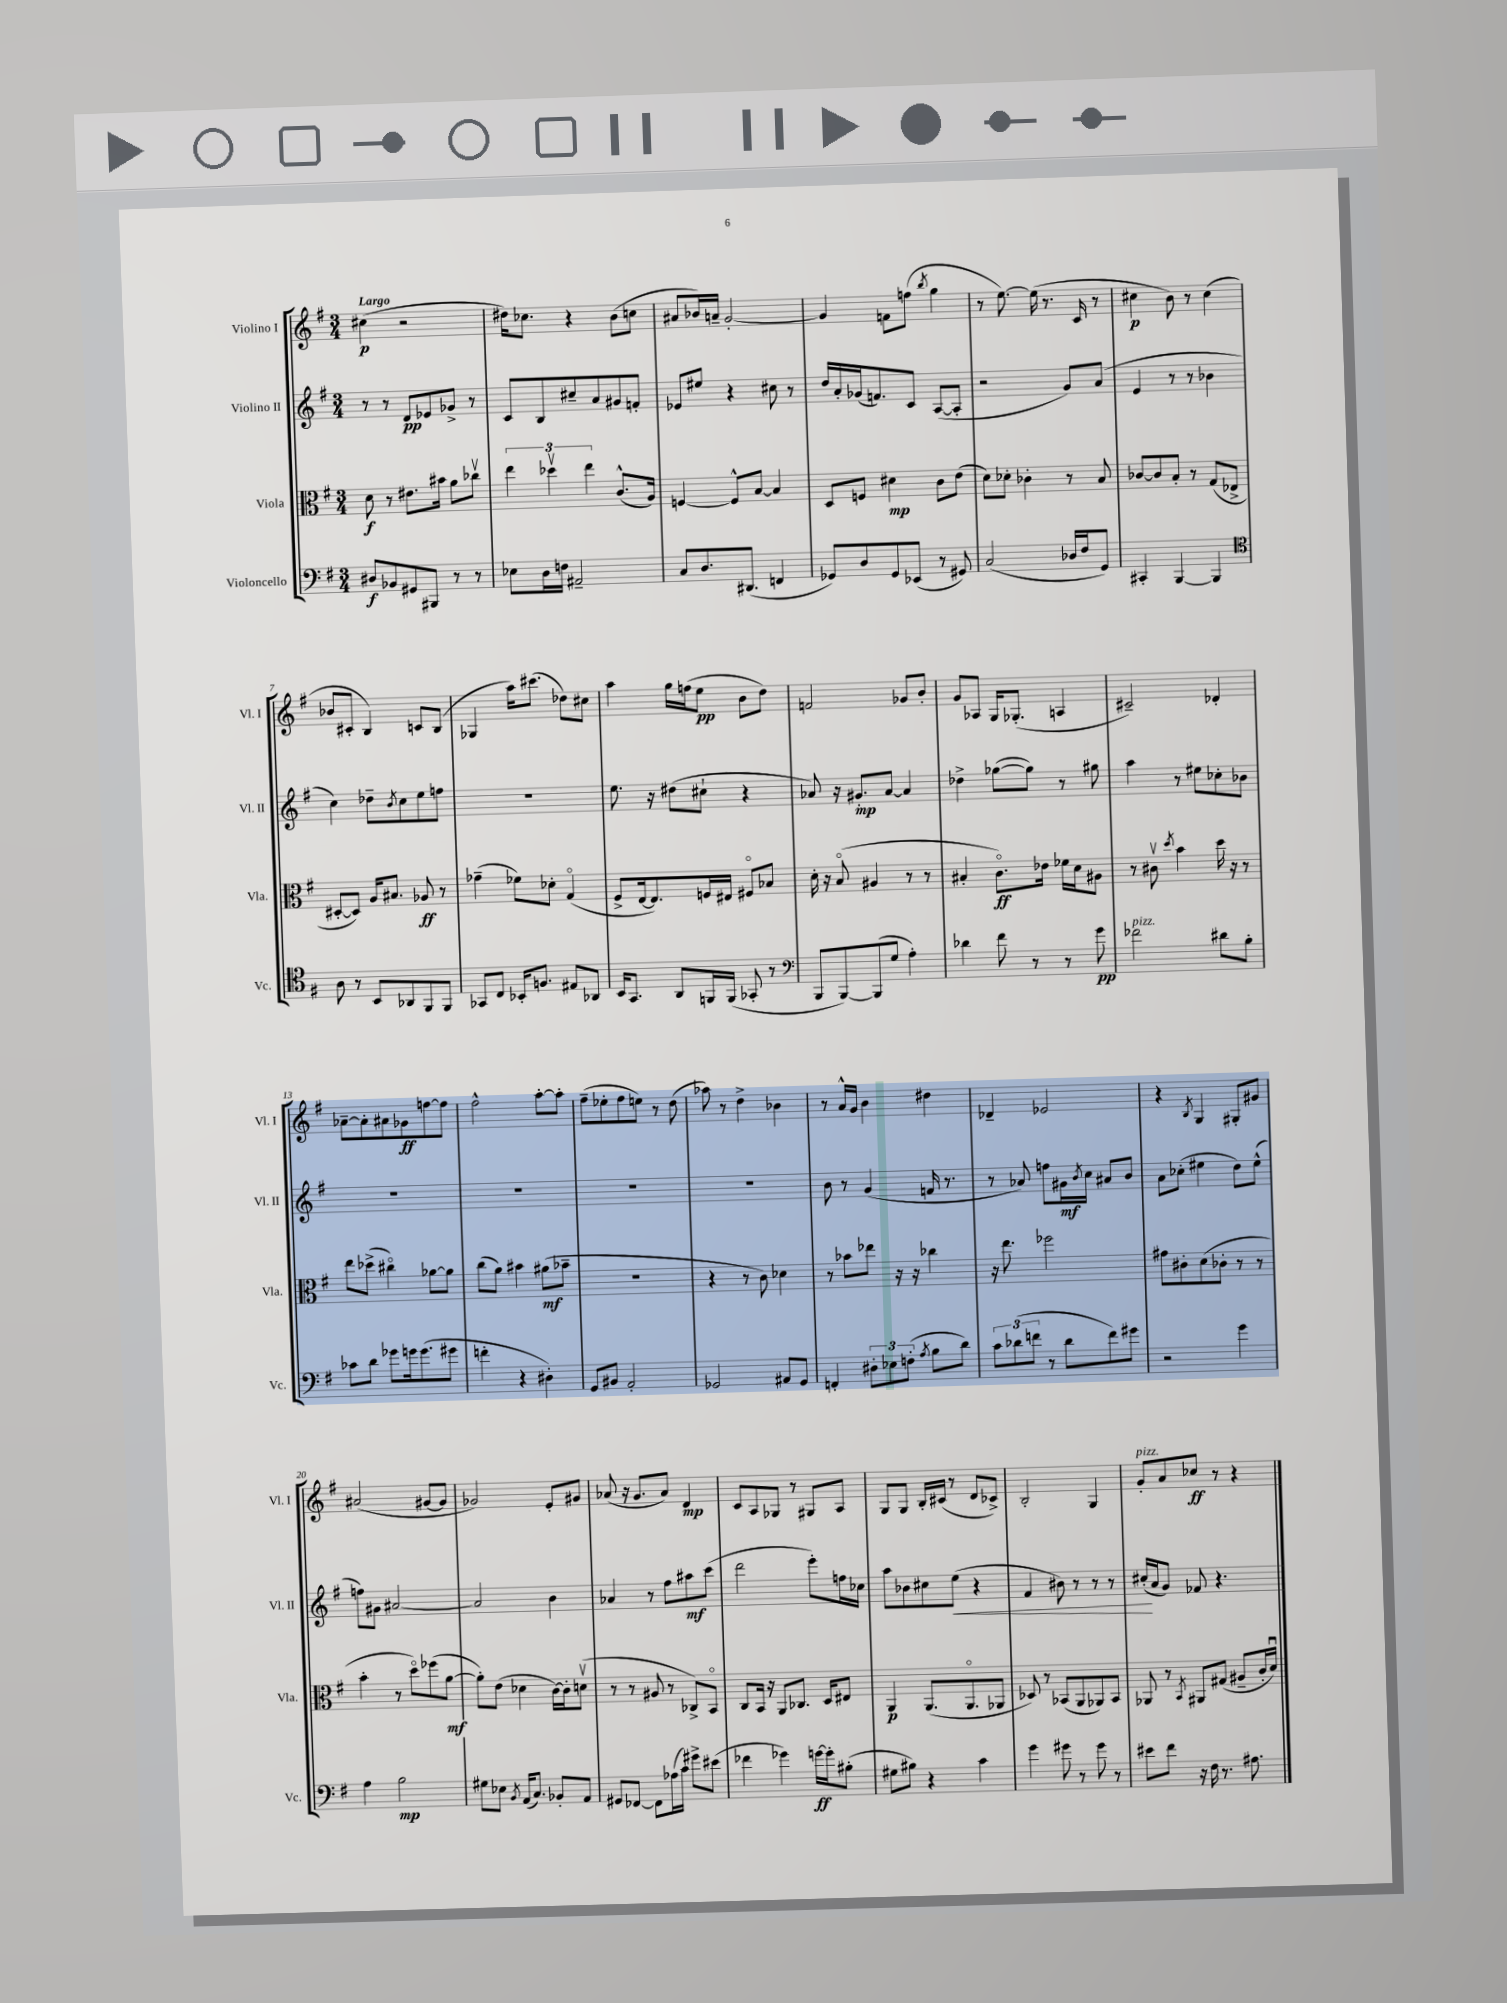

**kern	**dynam	**kern	**dynam	**kern	**dynam	**kern	**dynam
*part4	*part4	*part3	*part3	*part2	*part2	*part1	*part1
*staff4	*staff4	*staff3	*staff3	*staff2	*staff2	*staff1	*staff1
*I"Violoncello	*	*I"Viola	*	*I"Violino II	*	*I"Violino I	*
*I'Vc.	*	*I'Vla.	*	*I'Vl. II	*	*I'Vl. I	*
*clefF4	*	*clefC3	*	*clefG2	*	*clefG2	*
*k[f#]	*	*k[f#]	*	*k[f#]	*	*k[f#]	*
*M3/4	*	*M3/4	*	*M3/4	*	*M3/4	*
=1	=1	=1	=1	=1	=1	=1	=1
!	!	!	!	!	!	!LO:TX:a:B:t=Largo	!
8D#X/L	f	8d\	f	8r	.	(4cc#X\	p
8BB-X/	.	8r	.	8r	.	.	.
8GG#X/	.	8.e#X\L	.	8d/L	pp	2r	.
8BBB#X/J	.	.	.	8e-X/	.	.	.
.	.	16b#X\Jk	.	.	.	.	.
8r	.	8a\L	.	8g-X^/J	.	.	.
8r	.	8cc-Xv\J	.	8r	.	.	.
=2	=2	=2	=2	=2	=2	=2	=2
8E-X\L	.	6ee\	.	8c/L	.	16dd#X\KL)	.
.	.	.	.	.	.	8.cc-X\J	.
16D\L	.	.	.	8B/	.	.	.
.	.	6dd-Xv\	.	.	.	.	.
16Fn\JJ	.	.	.	.	.	.	.
2AA#X~/	.	.	.	8cc#X~/	.	4r	.
.	.	6ee\	.	.	.	.	.
.	.	.	.	8a/	.	.	.
.	.	(8.c^^/L	.	8g#X/	.	(8b\L	.
.	.	.	.	8fn'/J	.	8ccn\J	.
.	.	16A/Jk)	.	.	.	.	.
=3	=3	=3	=3	=3	=3	=3	=3
8C/L	.	[4Fn/	.	8e-X/L	.	8a#X/L	.
8.D/	.	.	.	8ee#X/J	.	16b-X/L)	.
.	.	.	.	.	.	16an~/JJ	.
.	.	8F^^/L]	.	4r	.	[2g'/	.
(8.DD#X/J	.	.	.	.	.	.	.
.	.	[8B/J	.	.	.	.	.
4FFn/	.	4B/]	.	8cc#X\	.	.	.
.	.	.	.	8r	.	.	.
=4	=4	=4	=4	=4	=4	=4	=4
8GG-X/L)	.	8D/L	.	16dd/LL	.	4g/]	.
.	.	.	.	16a'/	.	.	.
8D/	.	8Fn/J	.	(16g-X/J	.	.	.
.	.	.	.	8.fn/)	.	.	.
8GG-/	.	4d#X\	mp	.	.	8fn\L	.
(8EE-X/J	.	.	.	8c/J	.	(8ffn\J	.
.	.	.	.	.	.	8qbb/	.
8r	.	8c\L	.	([8A/L	.	4gg\	.
8GG#X/)	.	(8e\J	.	8A'/J]	.	.	.
=5	=5	=5	=5	=5	=5	=5	=5
(2C/	.	8d\L)	.	2r	.	8r	.
.	.	8d-X'\J	.	.	.	[8.ee\)	.
.	.	4c-X'\	.	.	.	.	.
.	.	.	.	.	.	(16ee\]	.
.	.	.	.	.	.	8.r	.
16D-X/LL	.	8r	.	8g/L)	.	.	.
16F#/J	.	.	.	.	.	16c/	.
8GG/J)	.	8B/	.	(8a/J	.	8r	.
=6	=6	=6	=6	=6	=6	=6	=6
4CC#X'/	.	[8c-X/L	.	4e/	.	4cc#X\	p
.	.	8c-/]	.	.	.	.	.
[4BBB/	.	8B'/J	.	8r	.	8b\)	.
.	.	8r	.	8r	.	8r	.
4BBB/]	.	(8G/L	.	4b-X\	.	(4cc#\	.
.	.	8E-X^/J	.	.	.	.	.
!!LO:LB:g=z
=7	=7	=7	=7	=7	=7	=7	=7
*clefC4	*	*	*	*	*	*	*
8A\	.	[8D#X'/L	.	4cc\)	.	8b-X/L	.
8r	.	8D#/J])	.	.	.	8c#X'/J	.
8BB/L	.	16A/KL	.	8dd-X~\L	.	4B/)	.
.	.	8.B#X/J	.	.	.	.	.
.	.	.	.	8qb/	.	.	.
8AA-X/	.	.	.	8cc\	.	.	.
8FF#/	.	8A-X/	ff	8ee\	.	8cn/L	.
8FF#/J	.	8r	.	8ffn\J	.	(8B/J	.
=8	=8	=8	=8	=8	=8	=8	=8
8GG-X/L	.	(4g-X~\	.	2.r	.	4G-X/	.
8C/J	.	.	.	.	.	.	.
16BB-X'/KL	.	8f-X\L)	.	.	.	16aa\KL)	.
8.Fn/J	.	.	.	.	.	(8.ccc#X\J	.
.	.	8d-X'\J	.	.	.	.	.
8E#X/L	.	(4G/	.	.	.	8dd-X\L)	.
8AA-X/J	.	.	.	.	.	8cc#X\J	.
=9	=9	=9	=9	=9	=9	=9	=9
16BB/KL	.	8F#^/L	.	8.ee\	.	4aa\	.
8.GG/J	.	.	.	.	.	.	.
.	.	[16E/k	.	.	.	.	.
.	.	8.E/])	.	16r	.	.	.
8AA/L	.	.	.	(8dd#X\L	.	16gg\LL	.
.	.	.	.	.	.	(16ffn\J	.
16FFn/L	.	16Fn/L	.	8cc#X`\J	.	8ee\J	pp
(16FF/JJ	.	16E#X/JJ	.	.	.	.	.
8GG-X'/	.	8F#X/L	.	4r	.	8b\L	.
8r	.	8B-X/J	.	.	.	8dd\J)	.
=10	=10	=10	=10	=10	=10	=10	=10
*clefF4	*	*	*	*	*	*	*
8BBB/L	.	16d'\	.	8a-X/)	.	2fn/	.
.	.	16r	.	.	.	.	.
[8BBB/)	.	(8B/	.	16r	.	.	.
.	.	.	.	8.g#X'/L	mp	.	.
(8BBB/]	.	4A#X/	.	.	.	.	.
8G/J	.	.	.	[8a-/J	.	.	.
4A'\)	.	8r	.	4a-/]	.	8g-X/L	.
.	.	8r	.	.	.	8b'/J	.
=11	=11	=11	=11	=11	=11	=11	=11
4d-X\	.	4B#X'/	.	4dd-X^\	.	8g/L	.
.	.	.	.	.	.	8A-X/J	.
8f#\	.	8.c\L)	ff	([8gg-X\L	.	16G/KL	.
.	.	.	.	.	.	(8.G-X'/J	.
8r	.	.	.	8gg-\J])	.	.	.
.	.	16e-X\Jk	.	.	.	.	.
8r	.	16f-X\LL	.	8r	.	4An/	.
.	.	16d\J	.	.	.	.	.
8g\	pp	8A#X\J	.	8gg#X\	.	.	.
=12	=12	=12	=12	=12	=12	=12	=12
!LO:TX:a:i:t=pizz.	!	!	!	!	!	!	!
2f-X\	.	8r	.	4aa\	.	2c#X~/)	.
.	.	8c#Xv\	.	.	.	.	.
.	.	8qdd/	.	.	.	.	.
.	.	4b\	.	8r	.	.	.
.	.	.	.	8ee#X\L	.	.	.
8d#X\L	.	16dd\	.	8cc-X'\	.	4d-X'/	.
.	.	16r	.	.	.	.	.
8B'\J	.	8r	.	8b-X\J	.	.	.
!!LO:LB:g=z
=13	=13	=13	=13	=13	=13	=13	=13
8c-X\L	.	8ee\L	.	2.r	.	[8a-X~\L	.
8d\J	.	(8dd-X^\J	.	.	.	8a-'\]	.
8g-X\L	.	4cc#X\)	.	.	.	8a#X\	.
16gn\k	.	.	.	.	.	8g-X\	ff
(8.g\	.	.	.	.	.	.	.
.	.	[8a-X\L	.	.	.	[8ffn\	.
8g#X\J	.	8a-\J]	.	.	.	8ff\J]	.
=14	=14	=14	=14	=14	=14	=14	=14
4fn'\	.	(8cc\L	.	2.r	.	2ff#^^\	.
.	.	8a\J)	.	.	.	.	.
4r	.	4b#X\	.	.	.	.	.
4D#X'\)	.	(8a#X\L	mf	.	.	[8aa'\L	.
.	.	8b-X~\J	.	.	.	8aa'\J]	.
=15	=15	=15	=15	=15	=15	=15	=15
8GG/L	.	2.r	.	2.r	.	(8ff#~\L	.
8BB#X/J	.	.	.	.	.	8ee-X'\	.
2AA'/	.	.	.	.	.	8ff#\	.
.	.	.	.	.	.	8een\J)	.
.	.	.	.	.	.	8r	.
.	.	.	.	.	.	(8dd\	.
=16	=16	=16	=16	=16	=16	=16	=16
2GG-X/	.	4r	.	2.r	.	8aa-X\)	.
.	.	.	.	.	.	8r	.
.	.	8r	.	.	.	4dd^\	.
.	.	8c\)	.	.	.	.	.
8AA#X/L	.	4d-X\	.	.	.	4b-X\	.
8GG-/J	.	.	.	.	.	.	.
=17	=17	=17	=17	=17	=17	=17	=17
4FFn'/	.	8r	.	8b\	.	8r	.
.	.	8b-X\L	.	8r	.	16a^^/LL	.
.	.	.	.	.	.	16g/JJ	.
12D#X'\L	.	8ee-X\J	.	(4g/	.	4b\	.
12E-X\	.	.	.	.	.	.	.
.	.	16r	.	.	.	.	.
(12Fn'\J	.	.	.	.	.	.	.
.	.	16r	.	.	.	.	.
8qA/	.	.	.	.	.	.	.
8B\L	.	4cc-X\	.	16fn/	.	4dd#X\	.
.	.	.	.	8.r	.	.	.
8d\J)	.	.	.	.	.	.	.
=18	=18	=18	=18	=18	=18	=18	=18
12c\L	.	16r	.	8r	.	4d-X~/	.
.	.	8.ee\	.	.	.	.	.
(12d-X\	.	.	.	.	.	.	.
.	.	.	.	8a-X/)	.	.	.
12fn\J	.	.	.	.	.	.	.
8r	.	2ff-X\	.	8ffn\L	.	2e-X/	.
8d-\L	.	.	.	16g#X\L	mf	.	.
.	.	.	.	8qb/	.	.	.
.	.	.	.	16cc\JJ	.	.	.
8f\)	.	.	.	8a#X/L	.	.	.
8g#X\J	.	.	.	8b/J	.	.	.
=19	=19	=19	=19	=19	=19	=19	=19
2r	.	8g#X\L	.	8a\L	.	4r	.
.	.	8c#X'\	.	(8cc-X'\J	.	.	.
.	.	.	.	.	.	8qB/	.
.	.	(8d\	.	4ee#X\	.	4G/	.
.	.	8c-X'\J	.	.	.	.	.
4g\	.	8r	.	8dd\L)	.	8G#X'/L	.
.	.	8r	.	(8ee#^^\J	.	8g#X/J	.
!!LO:LB:g=z
=20	=20	=20	=20	=20	=20	=20	=20
4A\	.	4b'\	.	8ffn\L)	.	(2a#X/	.
.	.	.	.	8g#X\J	.	.	.
2B\	mp	8r	.	[2a#X/	.	.	.
.	.	8dd\L)	.	.	.	.	.
.	.	(8ff-X\	.	.	.	[8g#X/L	.
.	.	[8a\J	mf	.	.	8g#/J]	.
=21	=21	=21	=21	=21	=21	=21	=21
8G#X\L	.	8a'\L])	.	2a#/]	.	2g-X/)	.
8E-X\J	.	(8e\J	.	.	.	.	.
8qBB/	.	.	.	.	.	.	.
(16AA/KL	.	4d-X\	.	.	.	.	.
8.C/J)	.	.	.	.	.	.	.
8BB-X'/L	.	[16c\LL)	.	4b\	.	8e'/L	.
.	.	16c'\J]	.	.	.	.	.
8AA/J	.	(8dnv\J	.	.	.	8g#X/J	.
=22	=22	=22	=22	=22	=22	=22	=22
8GG#X/L	.	8r	.	4a-X/	.	(8a-X/	.
[8FF-X/J	.	8r	.	.	.	16r	.
.	.	.	.	.	.	8.g/L	.
8FF-\L]	.	8A#X/	.	8r	.	.	.
(16A-X\L	.	8r	.	8ff#\L	.	8a-/J)	.
16c\JJ)	.	.	.	.	.	.	.
8g#X^\L	.	8C-X^/L)	.	8aa#X\	mf	4d/	mp
(8e#X\J	.	8BB/J	.	(8ccc\J	.	.	.
=23	=23	=23	=23	=23	=23	=23	=23
4f-X\	.	8C/L	.	2ddd\	.	8c/L	.
.	.	16BB/Jk	.	.	.	8A/	.
.	.	16r	.	.	.	.	.
4g-X\)	.	8AA/L	.	.	.	8G-X/J	.
.	.	8.C-X/J	.	.	.	8r	.
[16gn\LL	ff	.	.	8eee'\L)	.	8G#X/L	.
16g'\J]	.	16D/KL	.	.	.	.	.
(8B#X'\J	.	8E#X/J	.	16ffn\L	.	8A/J	.
.	.	.	.	16cc-X\JJ	.	.	.
=24	=24	=24	=24	=24	=24	=24	=24
8G#X\L	.	4AA/	p	8aa\L	.	8G/L	.
8B#X\J)	.	.	.	8b-X\	.	8G/J	.
4r	.	(8.AA/L	.	8cc#X\	.	16B'/LL	.
.	.	.	.	.	.	(16c#X/JJ	.
!	!	!	!	!	!LO:HP:b	!	!
.	.	.	.	(8ee\J	<	8r	.
.	.	8.AA/	.	.	.	.	.
4c\	.	.	.	4r	.	8d/L	.
.	.	8AA-X/J	.	.	.	8c-X^/J)	.
=25	=25	=25	=25	=25	=25	=25	=25
4g\	.	8D-X/)	.	4f#/	.	2B'/	.
.	.	8r	.	.	.	.	.
8g#X\	.	(8BB-X/L	.	8b#X\)	.	.	.
8r	.	8AA/	.	8r	.	.	.
8g#\	.	8AA-X/)	.	8r	.	4G/	.
8r	.	8BB-/J	.	8r	.	.	.
=26	=26	=26	=26	=26	=26	=26	=26
!	!	!	!	!	!	!LO:TX:a:i:t=pizz.	!
8e#X\L	.	8AA-X/	.	(16cc#X'/LL	.	8g'/L	.
.	.	.	.	16a/J	[	.	.
8f#\J	.	8r	.	8g/J)	.	8a/	.
.	.	8qBB/	.	.	.	.	.
16r	.	8AA#X/L	.	8f-X/	.	8cc-X/J	ff
16F#\	.	.	.	.	.	.	.
8.r	.	(8G#X/J	.	4.r	.	8r	.
.	.	8A#X~/L	.	.	.	4r	.
8.A#X\	.	.	.	.	.	.	.
.	.	16c'/L	.	.	.	.	.
.	.	16du/JJ)	.	.	.	.	.
==	==	==	==	==	==	==	==
*-	*-	*-	*-	*-	*-	*-	*-
